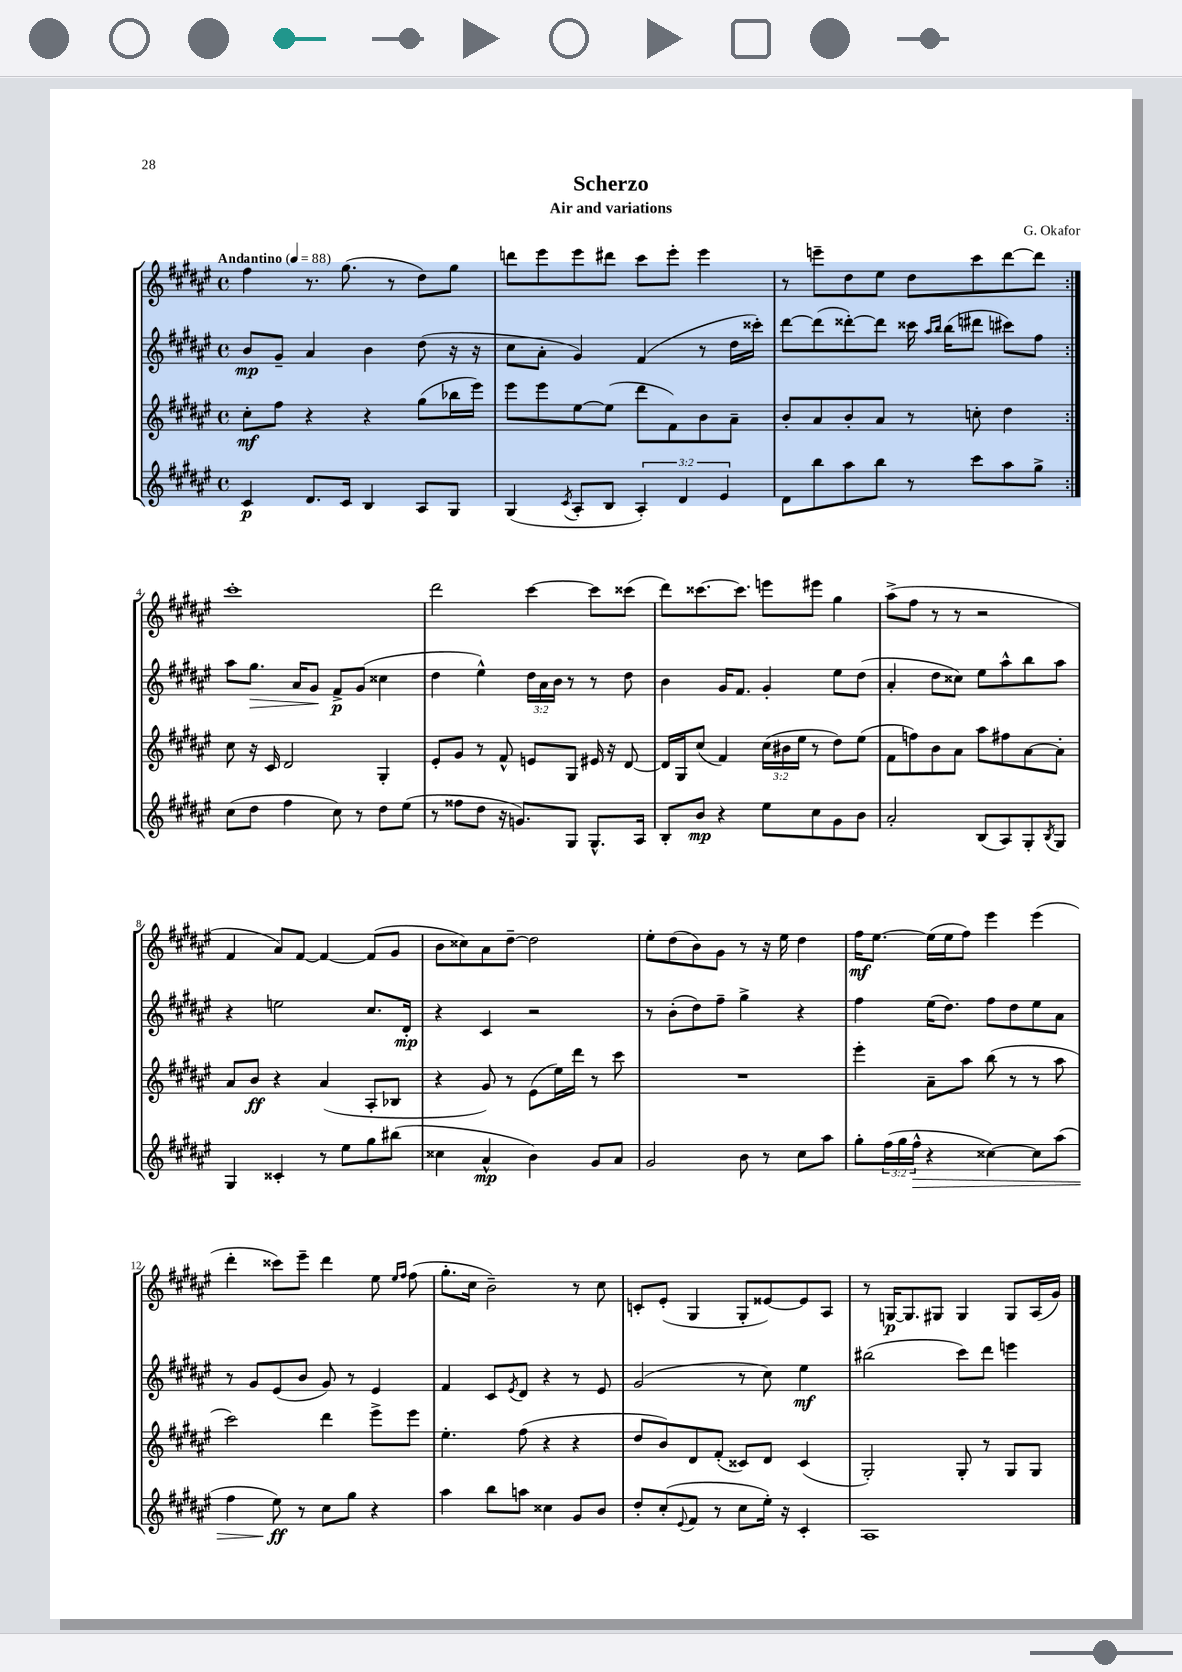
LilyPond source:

\header { title = "Scherzo" composer = "G. Okafor" subtitle = "Air and variations" }
<<
\new StaffGroup <<
\new Staff = "s0" {
    \clef treble \key fis \major \defaultTimeSignature \time 4/4 \tempo "Andantino" 4 = 88
    \repeat volta 2 { fis''4 r8. gis''8.( r8 dis''8) gis''8 |
    d'''8 eis'''8 eis'''8 dis'''8 cis'''8 eis'''8-. eis'''4 |
    r8 e'''8-- dis''8 eis''8 dis''8 cis'''8 dis'''8~ dis'''8 | }
    cis'''1-. |
    dis'''2 cis'''4~ cis'''8 cisis'''8( |
    dis'''8) cisis'''8.~ cisis'''8. e'''8 eis'''8 gis''4 |
    ais''8->( fis''8 r8 r8 r2 |
    fis'4 ais'8) fis'8~ fis'4~ fis'8( gis'8 |
    b'8 cisis''8) ais'8 dis''8~-- dis''2 |
    eis''8-. dis''8( b'8) gis'8 r8 r16 eis''16 dis''4 |
    fis''16\mf eis''8.~ eis''16( eis''16 fis''8) eis'''4 eis'''4( |
    dis'''4-. cisis'''8) eis'''8-- dis'''4 eis''8 \grace { eis''16 fis''16 } fis''8( |
    gis''8.-. cis''16 b'2--) r8 cis''8 |
    c'8-. eis'8-.( gis4 gis8-. eisis'8~) eisis'8 ais8 |
    r8 g16~\p g8. gis8 gis4 gis8 ais16( gis'16) \bar "|." |
}
\new Staff = "s1" {
    \clef treble \key fis \major \defaultTimeSignature \time 4/4 \override Staff.TupletNumber.text = #tuplet-number::calc-fraction-text
    \repeat volta 2 { b'8\mp gis'8-- ais'4 b'4 dis''8( r16 r16 |
    cis''8 ais'8-. gis'4) fis'4( r8 dis''16 cisis'''16-.) |
    dis'''8~ dis'''8( disis'''8~-.) disis'''8 cisis'''16 \grace { ais''16 b''16 } b''16( dis'''8 cis'''8) fis''8 | }
    ais''8 gis''8.\> ais'16 gis'8\! fis'8->\p gis'8( cisis''4 |
    dis''4 eis''4-^) \tuplet 3/2 { dis''16 ais'16 b'16 } r8 r8 dis''8 |
    b'4 gis'16 fis'8. gis'4-. eis''8 dis''8( |
    ais'4-. dis''8 cisis''8) eis''8 ais''8-^ b''8 ais''8 |
    r4 e''2 cis''8. dis'16-.\mp |
    r4 cis'4 r2 |
    r8 b'8-.( dis''8) fis''8-- gis''4-> r4 |
    fis''4 eis''16( dis''8.) fis''8 dis''8 eis''8 ais'8 |
    r8 gis'8 eis'8( b'8 gis'8) r8 eis'4 |
    fis'4 cis'8 \acciaccatura { eis'8 } dis'8 r4 r8 eis'8 |
    gis'2( r8 cis''8) eis''4\mf |
    bis''2( cis'''8) dis'''8 e'''4 \bar "|." |
}
\new Staff = "s2" {
    \clef treble \key fis \major \defaultTimeSignature \time 4/4 \override Staff.TupletNumber.text = #tuplet-number::calc-fraction-text
    \repeat volta 2 { cis''8-.\mf fis''8 r4 r4 gis''8( bes''16 eis'''16) |
    eis'''8 eis'''8 eis''8~ eis''8( dis'''8 fis'8) b'8 ais'8-- |
    b'8-. ais'8 b'8-. ais'8 r8 c''8-. dis''4 | }
    cis''8 r16 cis'16 dis'2 gis4-. |
    eis'8-. gis'8 r8 fis'8-^ e'8 gis8 eis'16 r16 dis'8~ |
    dis'16 gis16 cis''8( fis'4) \tuplet 3/2 { cis''16( bis'16 eis''16 } r8 dis''8) eis''8( |
    fis'8 f''8) b'8 ais'8 ais''8 fis''8 ais'8~ ais'8-. |
    ais'8 b'8\ff r4 ais'4( ais8-. bes8 |
    r4 gis'8) r8 eis'8( eis''16) dis'''16 r8 cis'''8 |
    R1 |
    eis'''4-. ais'8-- ais''8 b''8( r8 r8 ais''8 |
    cis'''2) dis'''4 eis'''8-> eis'''8 |
    eis''4.-. fis''8( r4 r4 |
    dis''8 b'8) dis'8 fis'8-.( cisis'8) dis'8 cisis'4( |
    gis2-.) gis8-. r8 gis8 gis8 \bar "|." |
}
\new Staff = "s3" {
    \clef treble \key fis \major \defaultTimeSignature \time 4/4 \override Staff.TupletNumber.text = #tuplet-number::calc-fraction-text
    \repeat volta 2 { cis'4\p dis'8. cis'16 b4 ais8 gis8 |
    gis4( \acciaccatura { cis'8 } ais8-. b8 \tuplet 3/2 { ais4-.) dis'4 eis'4 } |
    dis'8 b''8 ais''8 b''8 r8 cis'''8 ais''8 gis''8-> | }
    cis''8( dis''8 fis''4 cis''8) r8 dis''8 eis''8( |
    r8 fisis''8 dis''8 r16 g'8.) gis8 gis8.-^ ais16 |
    b8-. b'8\mp r4 eis''8 cis''8 gis'8 b'8 |
    ais'2-. b8( ais8) gis8-. \acciaccatura { b8 } gis8 |
    gis4 cisis'4-. r8 eis''8 gis''8 bis''8( |
    cisis''4 ais'4-^\mp b'4) gis'8 ais'8 |
    gis'2 b'8 r8 cis''8 ais''8 |
    gis''8-. \tuplet 3/2 { fis''16( gis''16 fis''16-^\> } r4 cisis''4~) cisis''8 ais''8( |
    fis''4 eis''8\ff\!) r8 cis''8 gis''8 r4 |
    ais''4 b''8 a''8 cisis''4 gis'8 b'8 |
    dis''8-. cis''8-.( \appoggiatura { eis'8 } fis'8 r8 cis''8 eis''16-.) r16 cis'4-. |
    ais1 \bar "|." |
}
>>
>>
